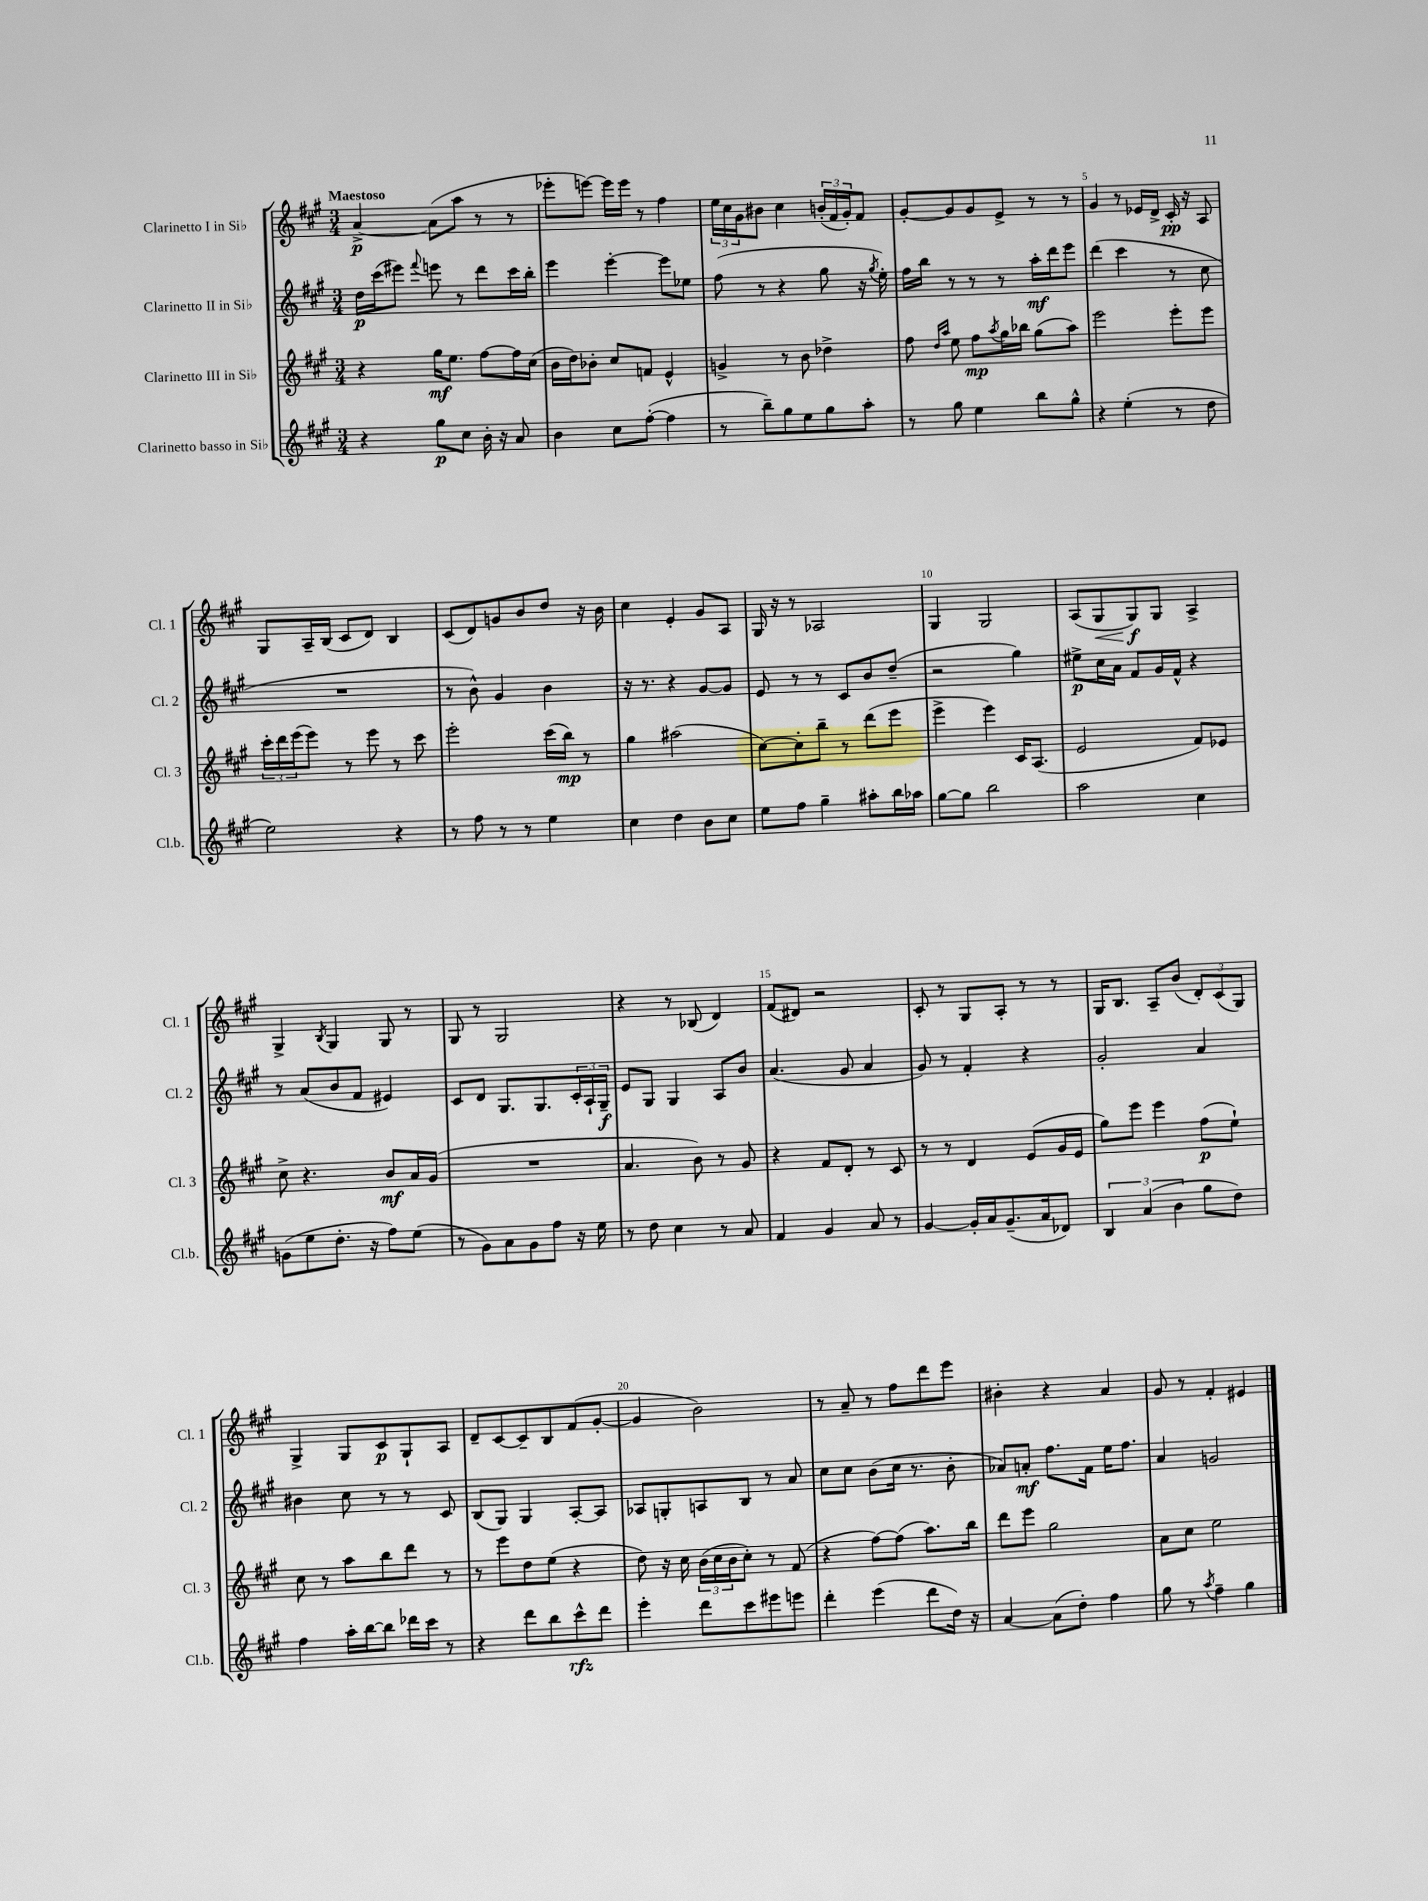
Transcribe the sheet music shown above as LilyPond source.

<<
\new StaffGroup <<
\new Staff = "s0" \with { instrumentName = "Clarinetto I in Sib" shortInstrumentName = "Cl. 1" } {
    \clef treble \key a \major \numericTimeSignature \time 3/4 \tempo "Maestoso"
    a'4~->\p a'8( a''8 r8 r8 |
    ees'''8-. e'''8~) e'''16 e'''16 r8 fis''4 |
    \tuplet 3/2 { e''16 cis''16 gis'16 } bis'8 cis''4 \tuplet 3/2 { b'16-.( fis'16 gis'16-.) } fis'8 |
    gis'8~-. gis'8 gis'8 e'8-> r8 r8 |
    gis'4 r8 ees'16 d'16-> cis'16-.\pp r16 a8 |
    gis8 a16-- b16( cis'8 d'8) b4 |
    cis'8( d'8) g'8 b'8 d''8 r16 b'16 |
    cis''4 e'4-. gis'8 a8 |
    gis16 r16 r8 aes2 |
    gis4 gis2 |
    a8( gis8\< gis8\f\!) gis8 a4-> |
    gis4-> \acciaccatura { b8 } gis4 gis8 r8 |
    gis8 r8 gis2 |
    r4 r8 bes8( d'4) |
    fis'8( dis'8) r2 |
    cis'8-. r8 gis8 a8-. r8 r8 |
    gis16 b8. a8-- b'8( \tuplet 3/2 { d'8-.) cis'8( gis8) } |
    gis4-> gis8 cis'8\p gis8-! a8 |
    d'8-- cis'8~ cis'8-- b8 fis'8( gis'8~-. |
    gis'4 b'2) |
    r8 a'8-- r8 fis''8 d'''8 e'''8 |
    bis'4-. r4 a'4 |
    gis'8 r8 fis'4-. eis'4 \bar "|." |
}
\new Staff = "s1" \with { instrumentName = "Clarinetto II in Sib" shortInstrumentName = "Cl. 2" } {
    \clef treble \key a \major \numericTimeSignature \time 3/4
    d''16\p cis'''16( eis'''8) \appoggiatura { fis'''8 } e'''8 r8 d'''8 cis'''16 b''16-. |
    e'''4 e'''4~-. e'''8 ees''8 |
    fis''8( r8 r4 gis''8 r16 \acciaccatura { gis''8 } e''16-.) |
    fis''16 b''16 r8 r8 r8 a''16-.\mf d'''16 e'''8 |
    d'''4( cis'''4 r8 cis''8 |
    R2. |
    r8 b'8-^) gis'4 b'4 |
    r16 r8. r4 gis'8~ gis'8 |
    e'8 r8 r8 cis'8 b'8 d''8--( |
    r2 gis''4) |
    eis''8->\p cis''16 a'16 fis'8 gis'16 fis'16-^ r4 |
    r8 a'8( b'8 fis'8 eis'4) |
    cis'8 d'8 gis8. gis8. \tuplet 3/2 { cis'16-. a16-! gis16--\f } |
    e'8 gis8 gis4 a8 b'8 |
    a'4.( gis'8 a'4 |
    gis'8) r8 fis'4-. r4 |
    gis'2-. a'4 |
    bis'4 cis''8 r8 r8 cis'8 |
    b8( gis8) gis4 a8~-. a8 |
    aes8 g8-. a8 b8 r8 a'8 |
    cis''8 cis''8 b'8( cis''16 r8. b'8-. |
    aes'8) a'8-.\mf fis''8. fis'16 e''16 fis''8. |
    a'4 g'2 \bar "|." |
}
\new Staff = "s2" \with { instrumentName = "Clarinetto III in Sib" shortInstrumentName = "Cl. 3" } {
    \clef treble \key a \major \numericTimeSignature \time 3/4
    r4 gis''16\mf e''8. fis''8~ fis''16 cis''16( |
    b'16 d''16) bes'8-. cis''8 f'8 e'4-^ |
    g'4-> r8 b'8 des''4-> |
    fis''8 \grace { d''16 a''16 } e''8 fis''8\mp \acciaccatura { a''8 } gis''16 bes''16 gis''8( a''8) |
    e'''2 e'''8-. e'''8 |
    \tuplet 3/2 { cis'''16-. d'''16 e'''16( } e'''8) r8 e'''8 r8 cis'''8 |
    e'''2-. cis'''16( b''16\mp) r8 |
    gis''4 ais''2( |
    cis''8~) cis''8-. b''8-- r8 d'''8( e'''8 |
    e'''4-> e'''4) cis'16 a8.( |
    e'2 fis'8) ees'8 |
    cis''8-> r4. b'8\mf a'16 gis'16( |
    R2. |
    a'4. b'8) r8 gis'8 |
    r4 fis'8 d'8-. r8 cis'8 |
    r8 r8 d'4 e'8( gis'16 e'16 |
    gis''8) e'''8 e'''4 fis''8\p( e''8-!) |
    cis''8 r8 a''8 b''8 d'''8 r8 |
    r8 e'''8 d''8 e''8( r4 |
    d''8) r16 cis''16 \tuplet 3/2 { b'16( cis''16 b'16 } cis''8-.) r8 fis'8( |
    r4 fis''8~) fis''8( a''8.) b''16 |
    d'''8 e'''8 gis''2 |
    a'8 cis''8 e''2 \bar "|." |
}
\new Staff = "s3" \with { instrumentName = "Clarinetto basso in Sib" shortInstrumentName = "Cl.b." } {
    \clef treble \key a \major \numericTimeSignature \time 3/4
    r4 gis''8\p cis''8 b'16-. r16 a'8 |
    b'4 cis''8 fis''8~-.( fis''4 |
    r8 b''8--) gis''8 e''8 gis''8 a''8-. |
    r8 gis''8 e''4 b''8 gis''8-^ |
    r4 e''4-.( r8 d''8 |
    e''2) r4 |
    r8 fis''8 r8 r8 e''4 |
    cis''4 d''4 b'8 cis''8 |
    e''8 fis''8 gis''4-- ais''8-. b''16 aes''16 |
    gis''8~ gis''8 b''2 |
    a''2 cis''4 |
    g'8( e''8 d''8.-. r16 fis''8) e''8( |
    r8 gis'8) a'8 gis'8 fis''8 r16 e''16 |
    r8 d''8 cis''4 r8 a'8 |
    fis'4 gis'4 a'8 r8 |
    gis'4~ gis'16-. a'16 gis'8.--( a'16 des'8) |
    \tuplet 3/2 { b4 a'4( b'4 } gis''8 d''8) |
    fis''4 a''16-. b''16~ b''8 des'''16 cis'''16 r8 |
    r4 d'''8 b''8 cis'''8-^\rfz d'''8 |
    e'''4-. d'''8 cis'''8 eis'''8 e'''8 |
    d'''4-. e'''4( d'''8 d''16) r16 |
    a'4~ a'8( d''8-.) fis''4 |
    gis''8 r8 \acciaccatura { a''8 } fis''4-- gis''4 \bar "|." |
}
>>
>>
\layout { \context { \Score \override BarNumber.break-visibility = ##(#f #t #t) barNumberVisibility = #(every-nth-bar-number-visible 5) } }
